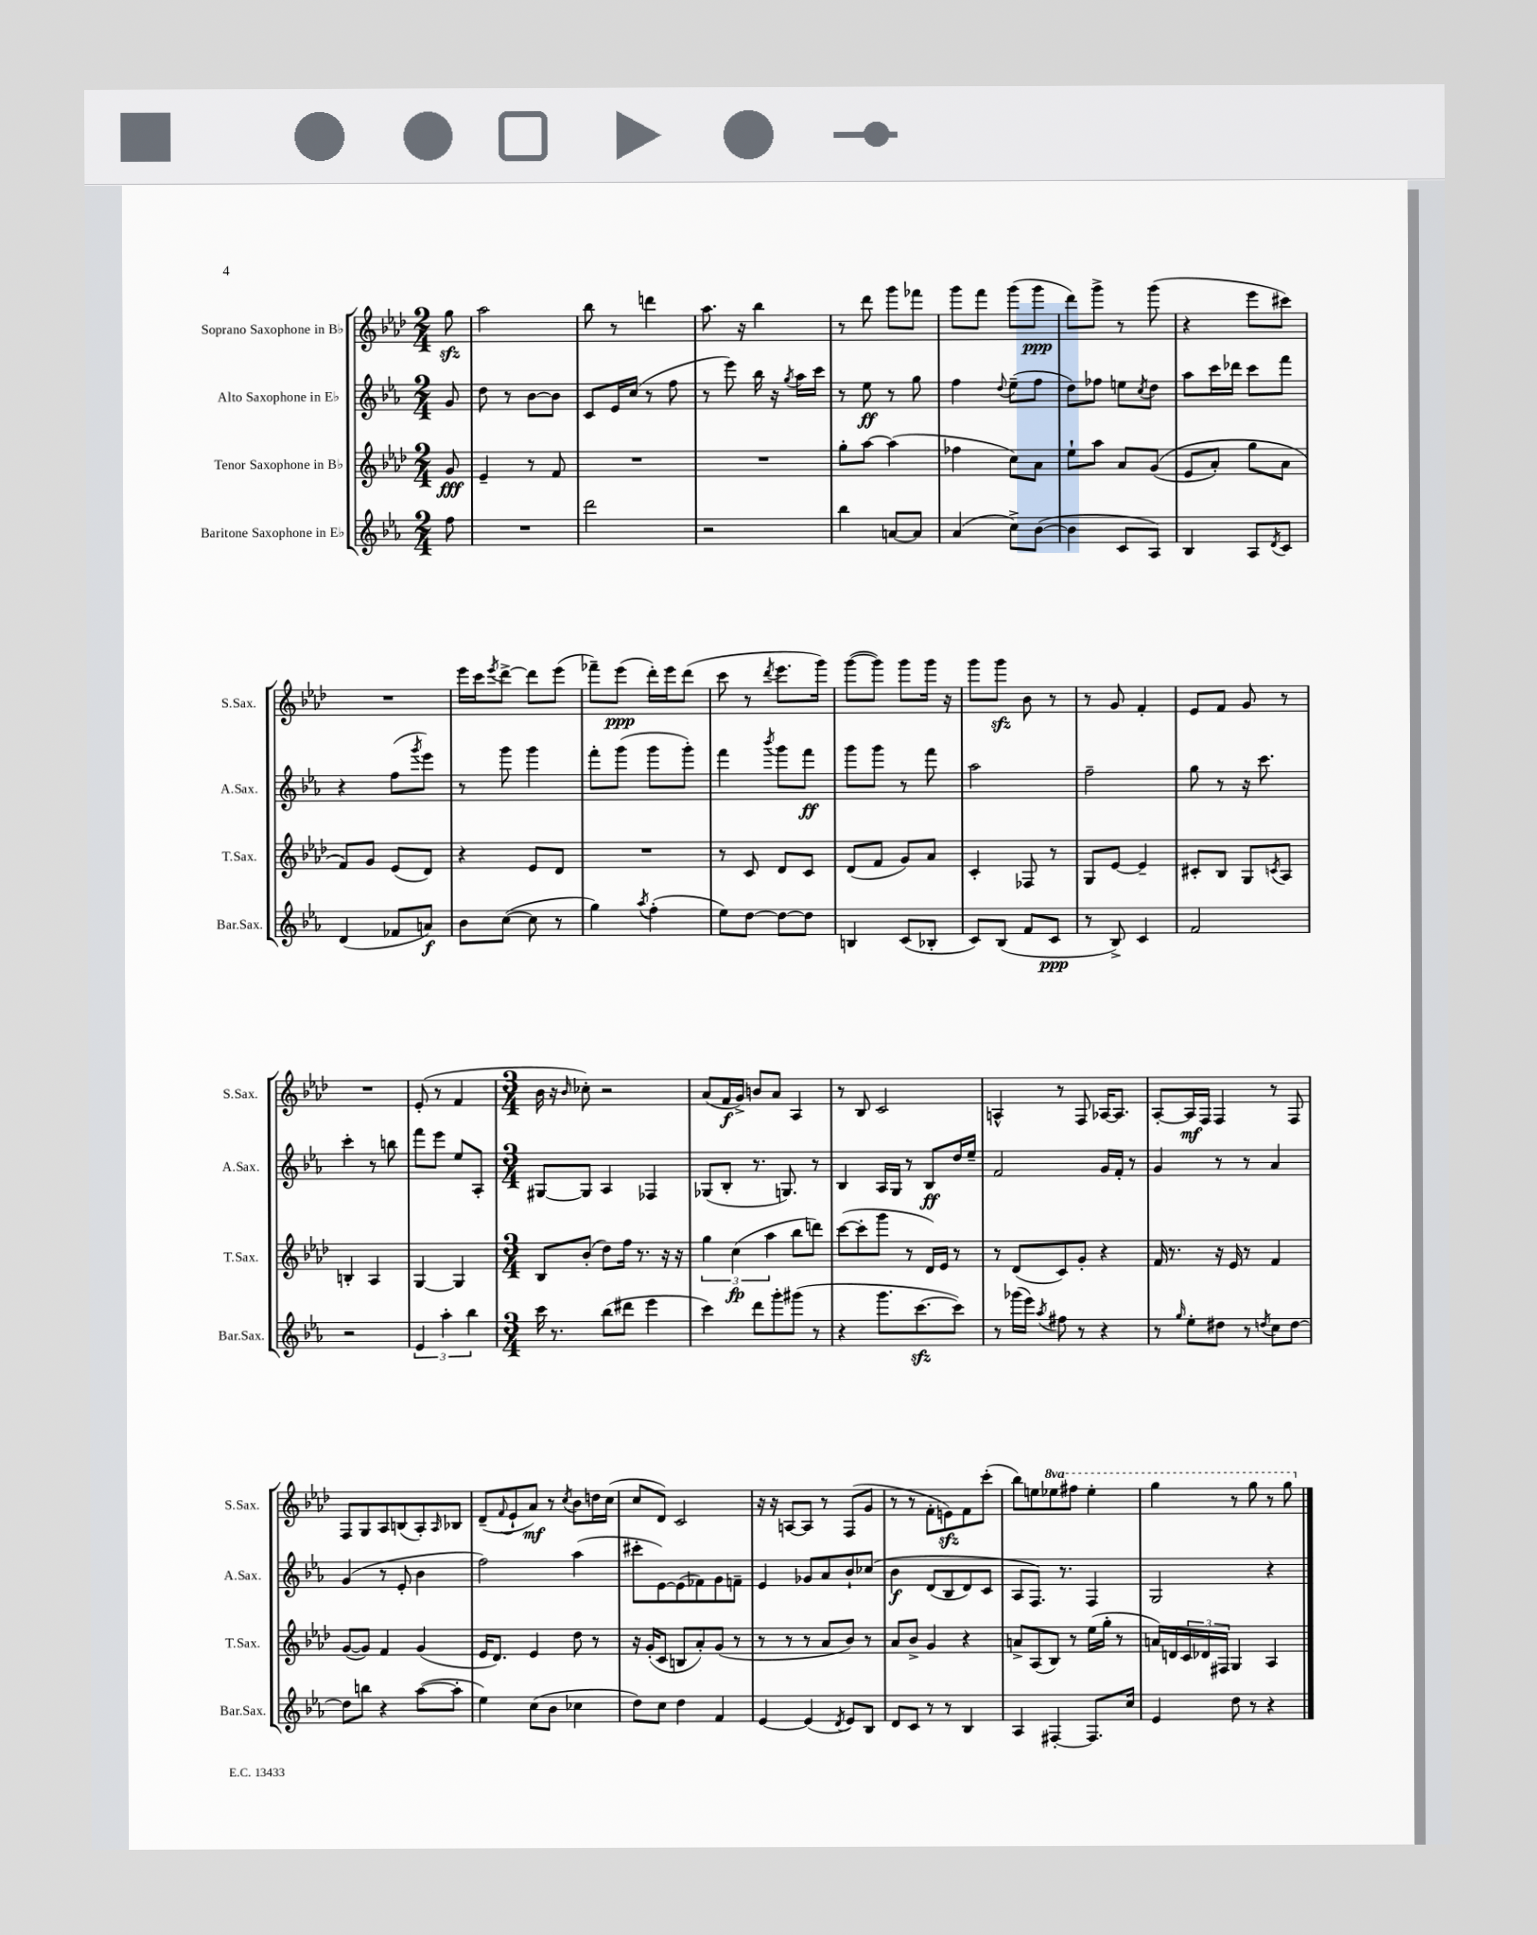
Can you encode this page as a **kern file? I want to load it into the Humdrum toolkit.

**kern	**dynam	**kern	**dynam	**kern	**dynam	**kern	**dynam
*part4	*part4	*part3	*part3	*part2	*part2	*part1	*part1
*staff4	*staff4	*staff3	*staff3	*staff2	*staff2	*staff1	*staff1
*I"Baritone Saxophone in E♭	*	*I"Tenor Saxophone in B♭	*	*I"Alto Saxophone in E♭	*	*I"Soprano Saxophone in B♭	*
*I'Bar.Sax.	*	*I'T.Sax.	*	*I'A.Sax.	*	*I'S.Sax.	*
*clefG2	*	*clefG2	*	*clefG2	*	*clefG2	*
*k[b-e-a-]	*	*k[b-e-a-d-]	*	*k[b-e-a-]	*	*k[b-e-a-d-]	*
*M2/4	*	*M2/4	*	*M2/4	*	*M2/4	*
=	=	=	=	=	=	=	=
8ff\	.	8g/	fff	8g/	.	8ggzz\	.
=1	=1	=1	=1	=1	=1	=1	=1
2r	.	4e-~/	.	8dd\	.	2aa-\	.
.	.	.	.	8r	.	.	.
.	.	8r	.	[8b-\L	.	.	.
.	.	8f/	.	8b-\J]	.	.	.
=2	=2	=2	=2	=2	=2	=2	=2
2ddd\	.	2r	.	8c/L	.	8bb-\	.
.	.	.	.	16e-/L	.	8r	.
.	.	.	.	(16cc/JJ	.	.	.
.	.	.	.	8r	.	4dddn\	.
.	.	.	.	8ff\	.	.	.
=3	=3	=3	=3	=3	=3	=3	=3
2r	.	2r	.	8r	.	8.aa-\	.
.	.	.	.	8eee-\)	.	.	.
.	.	.	.	.	.	16r	.
.	.	.	.	16bb-\	.	4bb-\	.
.	.	.	.	16r	.	.	.
.	.	.	.	8qgg/	.	.	.
.	.	.	.	16aa-\LL	.	.	.
.	.	.	.	16ccc\JJ	.	.	.
=4	=4	=4	=4	=4	=4	=4	=4
4bb-\	.	8gg'\L	.	8r	.	8r	.
.	.	[8aa-\J	.	8ee-\	ff	8ddd-\	.
[8an/L	.	(4aa-\]	.	8r	.	8ggg\L	.
8a/J]	.	.	.	8gg\	.	8fff-X\J	.
=5	=5	=5	=5	=5	=5	=5	=5
(4a-/	.	4ff-X\	.	4ff\	.	8ggg\L	.
.	.	.	.	.	.	8fff\J	.
.	.	.	.	8qqdd/	.	.	.
8cc^\L)	.	8cc\L)	.	(8ee-~\L	.	(8ggg\L	.
([8b-\J	.	8a-\J	.	8ff\J	.	8ggg\J	ppp
=6	=6	=6	=6	=6	=6	=6	=6
4b-\]	.	8ee-`\L	.	8dd\L)	.	8ddd-\L)	.
.	.	8aa-\J	.	8ff-X\J	.	8ggg^\J	.
8c/L	.	8a-/L	.	8een\L	.	8r	.
.	.	.	.	8qcc/	.	.	.
8A-/J)	.	((8g/J	.	8dd\J	.	(8ggg\	.
=7	=7	=7	=7	=7	=7	=7	=7
4B-/	.	8e-/L	.	8aa-\L	.	4r	.
.	.	8a-'/J)	.	16ccc\L	.	.	.
.	.	.	.	16ddd-X\JJ	.	.	.
8A-/L	.	8gg\L	.	8ccc\L	.	8eee-\L	.
8qd/	.	.	.	.	.	.	.
8c/J	.	8a-\J	.	8fff\J	.	8ccc#X\J)	.
!!LO:LB:g=z
=8	=8	=8	=8	=8	=8	=8	=8
(4d/	.	8f/L)	.	4r	.	2r	.
.	.	8g/J	.	.	.	.	.
8f-X/L	.	(8e-/L	.	(8ff\L	.	.	.
.	.	.	.	8qggg/	.	.	.
8an/J)	f	8d-/J)	.	8eee-\J)	.	.	.
=9	=9	=9	=9	=9	=9	=9	=9
8b-\L	.	4r	.	8r	.	16eee-\LL	.
.	.	.	.	.	.	16ccc\J	.
.	.	.	.	.	.	8qeee-/	.
([8cc\J	.	.	.	8ggg\	.	[8ddd-^\J	.
8cc\]	.	8e-/L	.	4ggg\	.	8ddd-\L]	.
8r	.	8d-/J	.	.	.	(8eee-\J	.
=10	=10	=10	=10	=10	=10	=10	=10
4gg\)	.	2r	.	8fff'\L	.	8fff-X~\L)	.
.	.	.	.	(8ggg\J	.	(8eee-\J	ppp
8qaa-/	.	.	.	.	.	.	.
(4ff'\	.	.	.	8ggg\L	.	16ddd-'\LL)	.
.	.	.	.	.	.	16eee-\J	.
.	.	.	.	8ggg'\J)	.	(8ddd-\J	.
=11	=11	=11	=11	=11	=11	=11	=11
8ee-\L)	.	8r	.	4fff\	.	8ccc\	.
[8dd\J	.	8c/	.	.	.	8r	.
.	.	.	.	8qbbb-/	.	8qddd-/	.
8dd\L_	.	8d-/L	.	8ggg\L	.	8.eee-\L	.
8dd\J]	.	8c/J	.	8fff\J	ff	.	.
.	.	.	.	.	.	16ggg\Jk)	.
=12	=12	=12	=12	=12	=12	=12	=12
4Bn/	.	(8d-/L	.	8ggg\L	.	([8ggg\L	.
.	.	8f/J	.	8ggg\J	.	8ggg\J])	.
(8c/L	.	8g/L)	.	8r	.	8ggg\L	.
8B-X'/J	.	8a-/J	.	8fff\	.	16ggg\Jk	.
.	.	.	.	.	.	16r	.
=13	=13	=13	=13	=13	=13	=13	=13
8c/L)	.	4c'/	.	2aa-\	.	8ggg\L	.
(8B-/J	.	.	.	.	.	8gggzz\J	.
8f/L	.	8F-X/	.	.	.	8b-\	.
8c/J	ppp	8r	.	.	.	8r	.
=14	=14	=14	=14	=14	=14	=14	=14
8r	.	8G/L	.	2ff~\	.	8r	.
8B-^/)	.	[8e-/J	.	.	.	8g/	.
4c/	.	4e-~/]	.	.	.	4f'/	.
=15	=15	=15	=15	=15	=15	=15	=15
2f/	.	8c#X'/L	.	8gg\	.	8e-/L	.
.	.	8B-/J	.	8r	.	8f/J	.
.	.	8G/L	.	16r	.	8g/	.
.	.	.	.	8.ccc\	.	.	.
.	.	8qcn/	.	.	.	.	.
.	.	8A-/J	.	.	.	8r	.
!!LO:LB:g=z
=16	=16	=16	=16	=16	=16	=16	=16
2r	.	4Bn'/	.	4ccc'\	.	2r	.
.	.	4A-/	.	8r	.	.	.
.	.	.	.	8bbn\	.	.	.
=17	=17	=17	=17	=17	=17	=17	=17
6e-/	.	[4G/	.	8fff\L	.	(8e-'/	.
.	.	.	.	8eee-\J	.	8r	.
6aa-'\	.	.	.	.	.	.	.
.	.	4G/]	.	8ee-/L	.	4f/	.
6bb-\	.	.	.	.	.	.	.
.	.	.	.	8A-'/J	.	.	.
=18	=18	=18	=18	=18	=18	=18	=18
*M3/4	*	*M3/4	*	*M3/4	*	*M3/4	*
16ccc\	.	8B-/L	.	[8G#X/L	.	16b-\	.
8.r	.	.	.	.	.	16r	.
.	.	.	.	.	.	16qqb-/	.
.	.	(8b-'/J	.	8G#/J]	.	8cc-X'\)	.
(8bb-\L	.	8dd-\L)	.	4A-/	.	2r	.
8ddd#X\J	.	16ff\Jk	.	.	.	.	.
.	.	8.r	.	.	.	.	.
4eee-\	.	.	.	4F-X/	.	.	.
.	.	16r	.	.	.	.	.
.	.	16r	.	.	.	.	.
=19	=19	=19	=19	=19	=19	=19	=19
4ccc\)	.	6gg\	.	(8G-X/L	.	(8a-/L	.
.	.	.	.	8B-'/J	.	16f/L	f
.	.	(6cc\	fp	.	.	.	.
.	.	.	.	.	.	16g^/JJ)	.
8ddd\L	.	.	.	8.r	.	8bn/L	.
.	.	6aa-\	.	.	.	.	.
8ggg'\	.	.	.	.	.	8a-/J	.
.	.	.	.	8.Gn/)	.	.	.
(8ggg#X\J	.	8bb-\L	.	.	.	4A-/	.
8r	.	8dddn\J)	.	8r	.	.	.
=20	=20	=20	=20	=20	=20	=20	=20
4r	.	([8ccc\L	.	4B-/	.	8r	.
.	.	8ccc'\]	.	.	.	8B-/	.
8.ggg\L	.	8ggg\J	.	16A-/LL	.	2c/	.
.	.	.	.	16G/JJ	.	.	.
.	.	8r	.	8r	.	.	.
[8.ccczz\	.	.	.	.	.	.	.
.	.	16d-/LL)	.	8B-/L	ff	.	.
.	.	16e-/JJ	.	.	.	.	.
8ccc\J])	.	8r	.	16dd/L	.	.	.
.	.	.	.	16ee-~/JJ	.	.	.
=21	=21	=21	=21	=21	=21	=21	=21
8r	.	8r	.	2f/	.	4An^^/	.
(16ggg-X\LL	.	(8d-/L	.	.	.	.	.
16eee-\JJ)	.	.	.	.	.	.	.
8qaa-/	.	.	.	.	.	.	.
8ff#X\	.	8c/)	.	.	.	8r	.
8r	.	8g'/J	.	.	.	8F/	.
4r	.	4r	.	16g/LL	.	[16A-X/KL	.
.	.	.	.	16f'/JJ	.	8.A-/J]	.
.	.	.	.	8r	.	.	.
=22	=22	=22	=22	=22	=22	=22	=22
8r	.	16f/	.	4g/	.	[8A-'/L	.
.	.	8.r	.	.	.	.	.
16qqgg/	.	.	.	.	.	.	.
8ee-'\L	.	.	.	.	.	16A-/L]	mf
.	.	.	.	.	.	16F/JJ	.
8dd#X\J	.	16r	.	8r	.	4F/	.
.	.	16e-/	.	.	.	.	.
8r	.	8r	.	8r	.	.	.
8qddn/	.	.	.	.	.	.	.
8cc\L	.	4f/	.	4a-/	.	8r	.
[8dd\J	.	.	.	.	.	8F/	.
!!LO:LB:g=z
=23	=23	=23	=23	=23	=23	=23	=23
8dd\L]	.	([8g/L	.	(4g/	.	8F/L	.
8bbn\J	.	8g/J])	.	.	.	8G/	.
4r	.	4f/	.	8r	.	8A-/	.
.	.	.	.	8e-'/	.	(8Bn/	.
([8aa-\L	.	(4g/	.	4b-\	.	8A-'/)	.
.	.	.	.	.	.	16qqA-/	.
8aa-'\J]	.	.	.	.	.	8B-X/J	.
=24	=24	=24	=24	=24	=24	=24	=24
4ee-\)	.	16e-/KL	.	2ff\)	.	(8d-~/L	.
.	.	8.d-/J)	.	.	.	.	.
.	.	.	.	.	.	8qqf/	.
.	.	.	.	.	.	8e-`/	.
(8cc\L	.	4e-/	.	.	.	8a-/J)	mf
8b-\J	.	.	.	.	.	8r	.
.	.	.	.	.	.	8qcc/	.
4cc-X\	.	8dd-\	.	(4aa-\	.	8b-\L	.
.	.	8r	.	.	.	16ddn\L	.
.	.	.	.	.	.	(16cc\JJ	.
=25	=25	=25	=25	=25	=25	=25	=25
8dd\L)	.	16r	.	8ccc#X'\L	.	8cc/L	.
.	.	(16g'/KL	.	.	.	.	.
8cc\J	.	8c/J	.	[8e-\)	.	8d-/J)	.
4dd\	.	8Bn/L	.	(8e-\]	.	2c/	.
.	.	8a-'/)	.	8f-X\)	.	.	.
4f/	.	(8g/J	.	8g\	.	.	.
.	.	8r	.	8fn~\J	.	.	.
=26	=26	=26	=26	=26	=26	=26	=26
[4e-/	.	8r	.	4e-/	.	16r	.
.	.	.	.	.	.	16r	.
.	.	8r	.	.	.	[8An/L	.
(4e-/]	.	8r	.	8g-X/L	.	8A/J]	.
.	.	8a-/L	.	8a-/	.	8r	.
8qd/	.	.	.	.	.	.	.
8e-/L)	.	8b-/J)	.	8b-`/	.	(8F/L	.
8B-/J	.	8r	.	(8cc-X/J	.	8g/J	.
=27	=27	=27	=27	=27	=27	=27	=27
8d/L	.	8a-/L	.	4b-\	f	8r	.
8c/J	.	8b-^/J	.	.	.	8r	.
8r	.	4g/	.	(8d/L	.	8f'\L	.
8r	.	.	.	8B-/	.	8enzz\)	.
4B-/	.	4r	.	8d/)	.	8f\	.
.	.	.	.	8c/J	.	(8ccc'\J	.
=28	=28	=28	=28	=28	=28	=28	=28
4A-/	.	8an^/L	.	8A-/L	.	8bb-\L)	.
.	.	(8A-/	.	8.F/J)	.	8een\	.
*	*	*	*	*	*	*8va	*
[4F#X'/	.	8B-/J)	.	.	.	8eee-X\	.
.	.	.	.	8.r	.	.	.
.	.	8r	.	.	.	8fff#X\J	.
8.F#/L]	.	(16ee-\LL	.	4F/	.	4eee-'\	.
.	.	16gg'\JJ	.	.	.	.	.
.	.	8r	.	.	.	.	.
16cc/Jk	.	.	.	.	.	.	.
=29	=29	=29	=29	=29	=29	=29	=29
4e-/	.	16an/LL)	.	2G/	.	4ggg\	.
.	.	16dn/	.	.	.	.	.
.	.	24c/	.	.	.	.	.
.	.	24d-X/	.	.	.	.	.
.	.	24F#X/JJ	.	.	.	.	.
8dd\	.	4G/	.	.	.	8r	.
8r	.	.	.	.	.	8ggg\	.
4r	.	4A-/	.	4r	.	8r	.
.	.	.	.	.	.	8ggg\	.
*	*	*	*	*	*	*X8va	*
==	==	==	==	==	==	==	==
*-	*-	*-	*-	*-	*-	*-	*-
